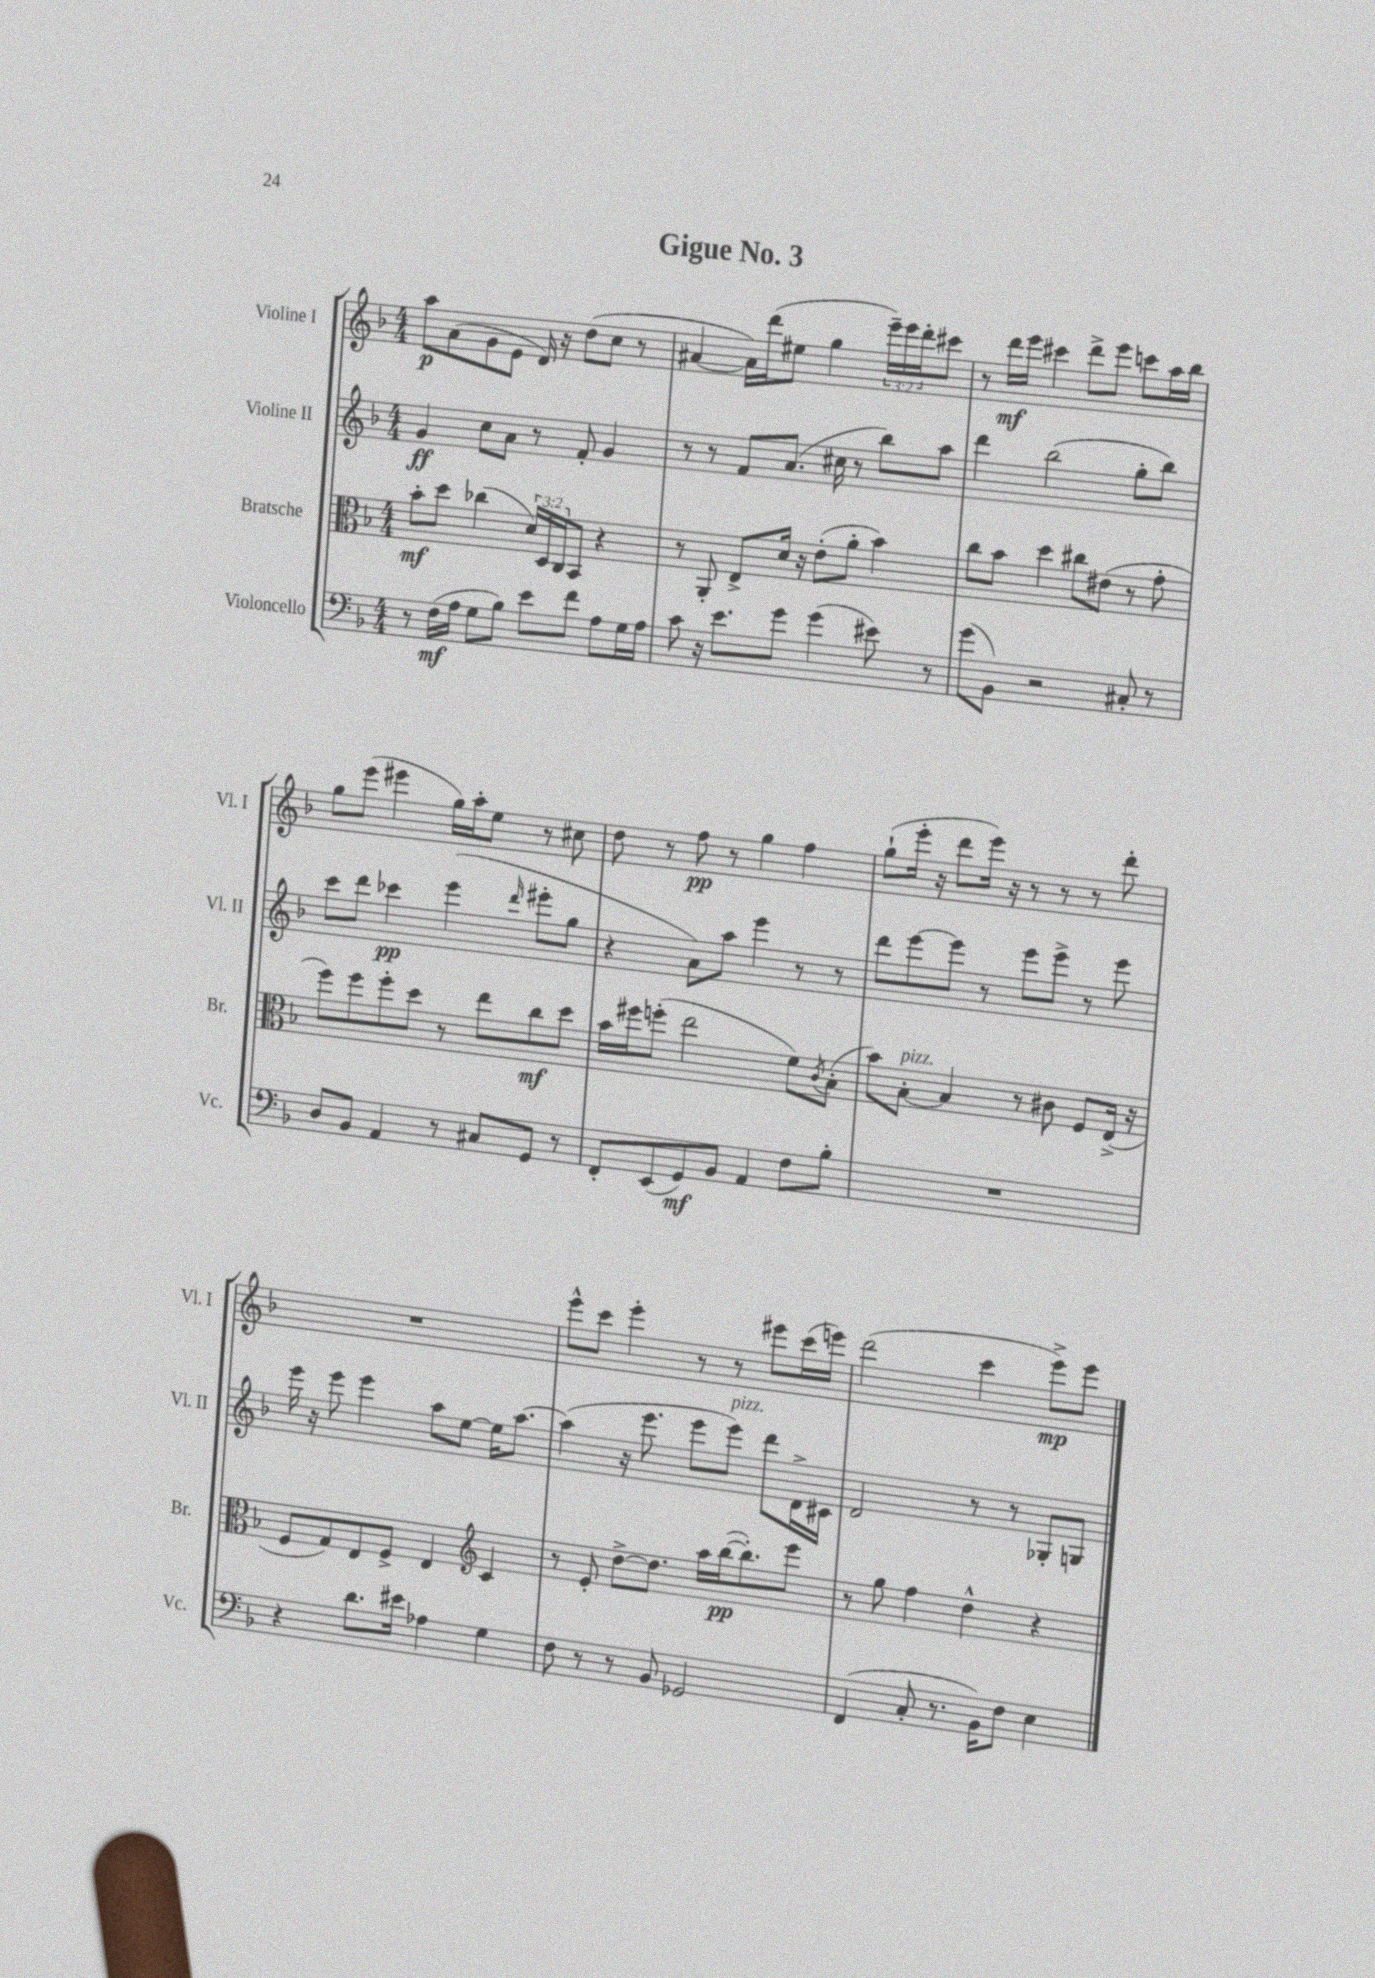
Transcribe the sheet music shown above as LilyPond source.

\header { title = "Gigue No. 3" }
<<
\new StaffGroup <<
\new Staff = "s0" \with { instrumentName = "Violine I" shortInstrumentName = "Vl. I" } {
    \clef treble \key f \major \numericTimeSignature \time 4/4 \override Staff.TupletNumber.text = #tuplet-number::calc-fraction-text
    a''8\p a'8( g'8 e'8 d'16) r16 d''8( c''8 r8 |
    ais'4~ ais'16) d'''16( eis''8 g''4 \tuplet 3/2 { e'''16--) e'''16 d'''16-. } cis'''8 |
    r8 d'''16\mf e'''16 cis'''4 d'''8-> e'''8 c'''8 a''16 bes''16 |
    g''8 e'''8( eis'''4 g''16) a''16-. e''8 r8 cis''8 |
    d''8 r8 f''8\pp r8 g''4 f''4 |
    g''8-!( e'''16-. r16 d'''8 e'''16) r16 r8 r8 r8 d'''8-. |
    R1 |
    e'''8-^ c'''8 e'''4-. r8 r8 eis'''8 c'''16( e'''16) |
    d'''2( c'''4 e'''8->\mp) e'''8 \bar "|." |
}
\new Staff = "s1" \with { instrumentName = "Violine II" shortInstrumentName = "Vl. II" } {
    \clef treble \key f \major \numericTimeSignature \time 4/4
    g'4\ff c''8 a'8 r8 f'8-. g'4 |
    r8 r8 f'8 a'8.( cis''16 r8 bes''8) a''8 |
    d'''4 bes''2( g''8-. bes''8) |
    c'''8 d'''8 ces'''4\pp e'''4( \grace { d'''16 } eis'''8-. g''8 |
    r4 a'8) a''8 e'''4 r8 r8 |
    d'''8 e'''8~ e'''8 r8 e'''8 e'''8-> r8 e'''8 |
    e'''16 r16 e'''8 e'''4 a''8 e''8~ e''16 a''8.~ |
    a''4( r16 e'''8. e'''8 e'''8^\markup { \italic "pizz." }) d'''8 d'16-> cis'16 |
    d'2 r8 r8 ges8-. g8 \bar "|." |
}
\new Staff = "s2" \with { instrumentName = "Bratsche" shortInstrumentName = "Br." } {
    \clef alto \key f \major \numericTimeSignature \time 4/4 \override Staff.TupletNumber.text = #tuplet-number::calc-fraction-text
    bes'8-.\mf d''8 ces''4( \tuplet 3/2 { d'16) d16 c16 } bes,8 r4 |
    r8 a,8-. e8-> d'16 r16 e'8-.( a'8-. bes'4) |
    c''8 bes'8 d''4 cis''8 eis'8( r8 g'8-. |
    f''8) f''8 f''8-. d''8 r8 e''8 c''8\mf d''8 |
    bes'16 fis''16 f''8-.( e''2 f'8) \acciaccatura { c'8 } bes8-.( |
    bes'8) bes8~-.^\markup { \italic "pizz." } bes4 r8 cis'8 f8 e16->( r16 |
    f8 g8) e8 f8-> e4 \clef treble c'4 |
    r8 e'8-. d''8~-> d''8. a''16 bes''16~\pp( bes''8.-.) e'''8 |
    r8 g''8 f''4 d''4-^ r4 \bar "|." |
}
\new Staff = "s3" \with { instrumentName = "Violoncello" shortInstrumentName = "Vc." } {
    \clef bass \key f \major \numericTimeSignature \time 4/4
    r8 f16\mf( a16 g8 bes8) e'8 f'8 a8 g16 a16 |
    c'8 r16 e'8. g'8 g'4( eis'8) r8 |
    g'8( bes,8) r2 cis8-. r8 |
    d8 bes,8 a,4 r8 cis8 g,8 r8 |
    f,8-. e,8( g,8\mf) bes,8 a,4 f8 bes8-. |
    R1 |
    r4 d'8. eis'16 aes4 g4 |
    f8 r8 r8 bes,8 ges,2 |
    f,4( c8-. r8. bes,16) f8 e4 \bar "|." |
}
>>
>>
\layout { \context { \Score \remove "Bar_number_engraver" } }
